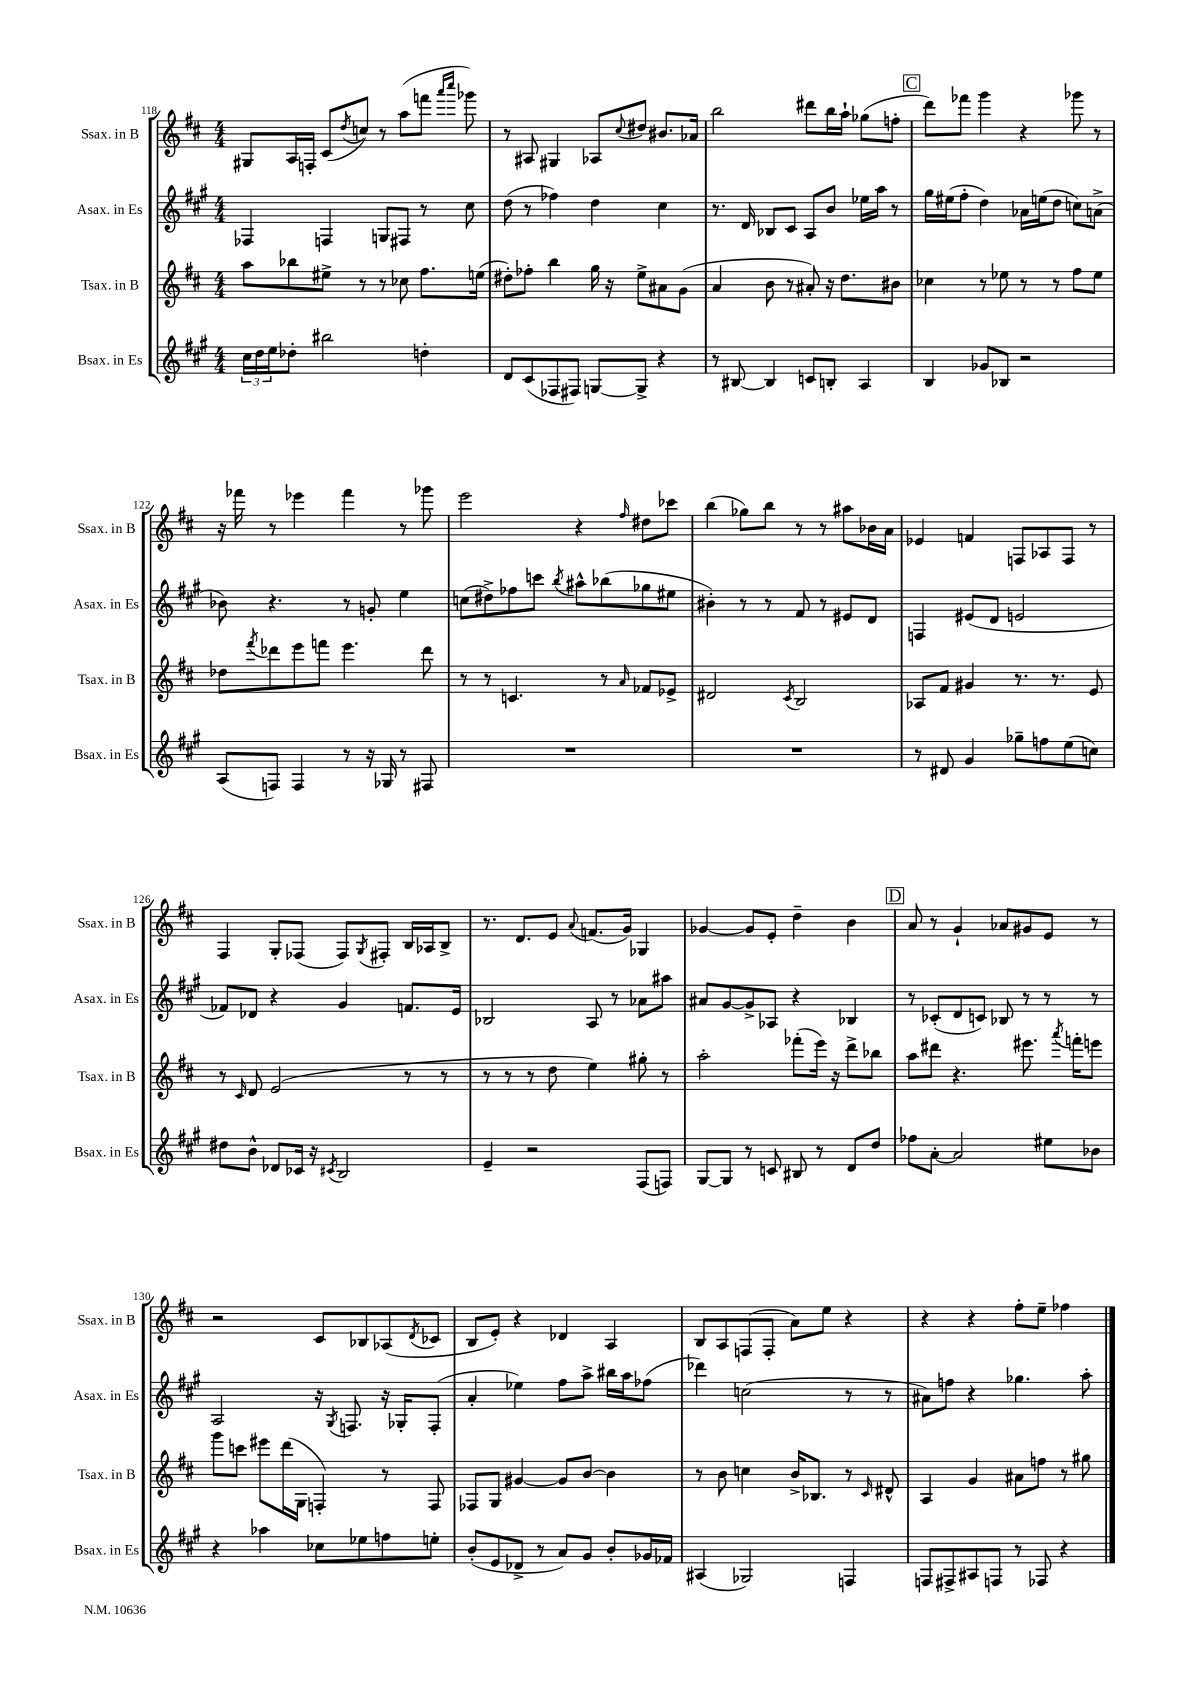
<<
\new StaffGroup <<
\new Staff = "s0" \with { instrumentName = "Ssax. in B" shortInstrumentName = "Ssax. in B" } {
    \clef treble \key d \major \numericTimeSignature \time 4/4
    gis8 a16 f16-. cis'8( \acciaccatura { d''8 } c''8) r8 a''8( f'''8 \grace { a'''16 cis''''16 } ges'''8) |
    r8 ais8 gis4 aes8 \appoggiatura { cis''8 } dis''8 bis'8. aes'16 |
    b''2 dis'''8 b''16 a''16-! ges''8( f''8-. |
    \mark \markup { \box "C" } d'''8) fes'''8 g'''4 r4 ges'''8 r8 |
    r16 fes'''16 r8 ees'''4 fes'''4 r8 ges'''8 |
    e'''2 r4 \grace { fis''16 } dis''8 ces'''8 |
    b''4( ges''8) b''8 r8 r8 ais''8 bes'16 a'16 |
    ees'4 f'4 f8 aes8 f8 r8 |
    fis4 g8-. fes8( fes8) \acciaccatura { g8 } fis8-. b16 aes16 b8-> |
    r8. d'8. e'8 \appoggiatura { a'8 } f'8.( g'16) ges4 |
    ges'4~ ges'8 e'8-. d''4-- b'4 |
    \mark \markup { \box "D" } a'8 r8 g'4-! aes'8 gis'8 e'8 r8 |
    r2 cis'8 bes8 aes8( \acciaccatura { d'8 } ces'8 |
    b8 e'8-.) r4 des'4 a4 |
    b8 a8 f8( f8-. a'8) e''8 r4 |
    r4 r4 fis''8-. e''8-- fes''4 \bar "|." |
}
\new Staff = "s1" \with { instrumentName = "Asax. in Es" shortInstrumentName = "Asax. in Es" } {
    \clef treble \key a \major \numericTimeSignature \time 4/4
    fes4 f4 g8 fis8 r8 cis''8 |
    d''8( r8 fes''4) d''4 cis''4 |
    r8. d'16 bes8 cis'8 a8 b'8 ees''16 a''16 r8 |
    \mark \markup { \box "C" } gis''16 eis''16( fis''8-. d''4) aes'16 e''16( d''8 c''8) a'8->( |
    bes'8) r4. r8 g'8-. e''4 |
    c''8( dis''8->) fes''8 c'''8 \acciaccatura { b''8 } ais''8-^ bes''8( ges''8 eis''8 |
    bis'4-.) r8 r8 fis'8 r8 eis'8 d'8 |
    f4 eis'8( d'8 e'2 |
    fes'8) des'8 r4 gis'4 f'8. e'16 |
    bes2 a8 r8 aes'8 ais''8 |
    ais'8 gis'8~ gis'8-> aes8 r4 bes4 |
    \mark \markup { \box "D" } r8 ces'8-.( d'8 c'8) bes8 r8 r8 r8 |
    a2 r16 \acciaccatura { gis8 } f8. r16 ges16-. f8-.( |
    a'4-. ees''4) fis''8 a''8-> bis''16 a''16 fes''8( |
    des'''4) c''2( r8 r8 |
    ais'8) f''8 r4 ges''4. a''8-. \bar "|." |
}
\new Staff = "s2" \with { instrumentName = "Tsax. in B" shortInstrumentName = "Tsax. in B" } {
    \clef treble \key d \major \numericTimeSignature \time 4/4
    a''8 bes''8 eis''8-> r8 r8 ces''8 fis''8. e''16( |
    dis''8-.) fes''8-. b''4 g''16 r16 e''8-> ais'8 g'8( |
    a'4 b'8 r8 ais'8-.) r16 d''8. bis'8 |
    \mark \markup { \box "C" } ces''4 r8 ees''8 r8 r8 fis''8 ees''8 |
    des''8 \acciaccatura { fis'''8 } des'''8 e'''8 f'''8 e'''4. des'''8 |
    r8 r8 c'4. r8 \grace { a'16 } fes'8 ees'8-> |
    dis'2 \acciaccatura { cis'8 } b2 |
    aes8 fis'8 gis'4 r8. r8. e'8 |
    r8 \grace { cis'16 } d'8 e'2( r8 r8 |
    r8 r8 r8 d''8 e''4) gis''8-. r8 |
    a''2-. fes'''8-.( e'''16) r16 d'''8-> bes''8 |
    \mark \markup { \box "D" } a''8 dis'''8 r4. eis'''8. \acciaccatura { a'''8 } f'''16-. e'''8 |
    g'''8 c'''8 eis'''8 d'''16( g16 f4-.) r8 f8 |
    fes8 g8 gis'4~ gis'8 b'8~ b'4 |
    r8 b'8 c''4 b'16-> bes8. r8 \grace { cis'16 } dis'8-^ |
    a4 g'4 ais'8 f''8 r8 gis''8 \bar "|." |
}
\new Staff = "s3" \with { instrumentName = "Bsax. in Es" shortInstrumentName = "Bsax. in Es" } {
    \clef treble \key a \major \numericTimeSignature \time 4/4
    \tuplet 3/2 { cis''16 d''16 e''16 } des''8-. bis''2 d''4-. |
    d'8 cis'8( fes8 fis8) g8~ g8-> r4 |
    r8 bis8~ bis4 c'8 b8-. a4 |
    \mark \markup { \box "C" } b4 ges'8 bes8 r2 |
    a8( f8) f4 r8 r16 ges16 r8 fis8 |
    R1 |
    R1 |
    r8 dis'8 gis'4 ges''8-- f''8 e''8( c''8) |
    dis''8 b'8-^ des'8 ces'16 r16 \acciaccatura { cis'8 } b2 |
    e'4-- r2 fis8( f8) |
    gis8~ gis8 r8 c'8 bis8 r8 d'8 d''8 |
    \mark \markup { \box "D" } fes''8 a'8~-. a'2 eis''8 bes'8 |
    r4 aes''4 ces''8 ees''8 f''8 e''8-. |
    b'8-.( e'8 des'8-> r8 a'8) gis'8 b'8-. ges'16 fes'16 |
    ais4( ges2) f4 |
    f8 fis8-> ais8 f8 r8 fes8 r4 \bar "|." |
}
>>
>>
\layout { \context { \Score currentBarNumber = #118 } }
